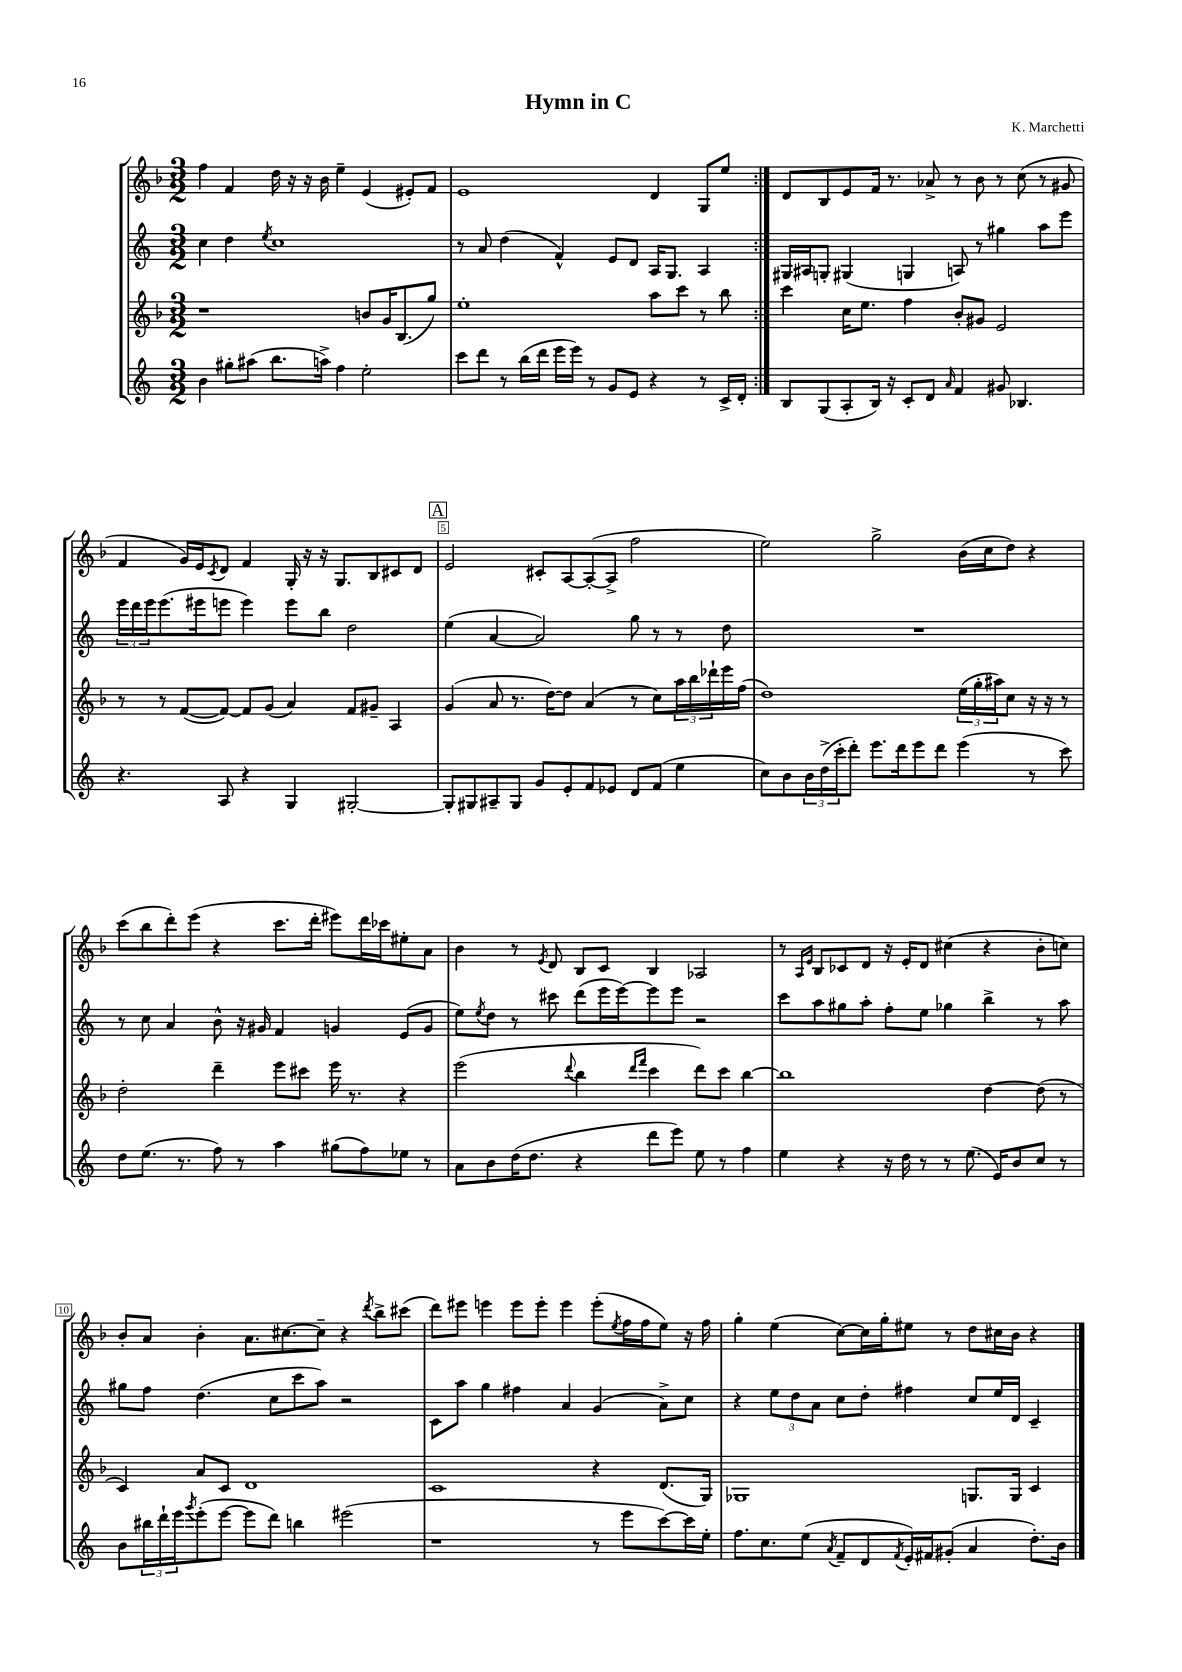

**kern	**kern	**kern	**kern
*staff4	*staff3	*staff2	*staff1
*clefG2	*clefG2	*clefG2	*clefG2
*k[]	*k[b-]	*k[]	*k[b-]
*M3/2	*M3/2	*M3/2	*M3/2
4b	1r	4cc	4ff
8gg#'	.	4dd	4f
(8aa#	.	.	.
.	.	8qee	.
8.bb	.	1cc	16dd
.	.	.	16r
.	.	.	16r
16aa^)	.	.	16b-
4ff	.	.	4ee~
2ee'	8b	.	(4e
.	16g	.	.
.	(8.B-	.	.
.	.	.	8e#')
.	8gg)	.	8f
=	=	=	=
8ccc	1ee'	8r	1e
8ddd	.	8a	.
8r	.	(4dd	.
(16bb	.	.	.
16ddd	.	.	.
16eee	.	4f^^)	.
16eee)	.	.	.
8r	.	.	.
8g	.	8e	.
8e	.	8d	.
4r	8aa	16A	4d
.	.	8.G	.
.	8ccc	.	.
8r	8r	4A	8G
16c^	8bb-	.	8ee
16d'	.	.	.
=:|!	=:|!	=:|!	=:|!
8B	4ccc	16G#	8d
.	.	16A#	.
(8G	.	8G'	8B-
8A'	16cc	(4G#	8e
.	8.ee	.	.
16B)	.	.	16f
16r	.	.	8.r
8c'	4ff	4G	.
8d	.	.	8a-^
16qqa	.	.	.
4f	8b-'	8A)	8r
.	8g#	8r	8b-
8g#	2e	4gg#	8r
4.B-	.	.	(8cc
.	.	8aa	8r
.	.	8eee	8g#
=	=	=	=
4.r	8r	24eee	4f
.	.	24ddd	.
.	.	24eee	.
.	8r	(8.eee	.
.	([8f	.	16g)
.	.	16eee#	16e
.	.	.	8qc
8A	8f_)	8eee	8d
4r	8f]	4eee)	4f
.	(8g	.	.
4G	4a)	8eee	16G'
.	.	.	16r
.	.	8bb	16r
.	.	.	8.G
[2G#'	8f	2dd	.
.	8g#~	.	8B-
.	4A	.	8c#
.	.	.	8d
=	=	=	=
8G#']	(4g	(4ee	2e
8G#	.	.	.
8A#~	8a	[4a	.
8G#	8.r	.	.
8g	.	2a])	8c#'
.	[16dd)	.	.
8e'	8dd]	.	[8A
8f	(4a	.	(8A'_
8e-	.	.	8A^]
8d	8r	8gg	2ff
(8f	8cc)	8r	.
4ee	24aa	8r	.
.	24bb-	.	.
.	24ddd-`	.	.
.	16eee	8dd	.
.	(16ff	.	.
=	=	=	=
8cc)	1dd)	1.r	2ee)
8b	.	.	.
24b	.	.	.
(24dd^	.	.	.
24ccc'	.	.	.
8ddd')	.	.	.
8.eee	.	.	2gg^
16ddd	.	.	.
8eee	.	.	.
8ddd	.	.	.
(4eee	(24ee	.	(16b-
.	24gg'	.	.
.	.	.	16cc
.	24aa#)	.	.
.	8cc	.	8dd)
8r	16r	.	4r
.	16r	.	.
8ccc)	8r	.	.
=	=	=	=
8dd	2dd'	8r	(8ccc
(8.ee	.	8cc	8bb-
.	.	4a	8ddd')
8.r	.	.	.
.	.	.	(8eee
8ff)	4ddd~	8b^^	4r
8r	.	16r	.
.	.	16g#	.
4aa	8eee	4f	8.ccc
.	8ccc#	.	.
.	.	.	16ddd'
(8gg#	16eee	4g	8eee#)
.	8.r	.	.
8ff)	.	.	16ddd
.	.	.	16ccc-
8ee-	4r	(8e	8ee#'
8r	.	8g	8a
=	=	=	=
8a	(2eee	8ee)	4b-
.	.	8qee	.
8b	.	8dd	.
(16dd	.	8r	8r
8.dd	.	.	.
.	.	.	8qe
.	.	8ccc#	8d
.	8qqddd	.	.
4r	4bb-	(8ddd	8B-
.	.	16eee	8c
.	.	[16eee)	.
.	16qqddd	.	.
.	16qqfff	.	.
8ddd	4ccc	8eee]	4B-
8eee)	.	8eee	.
8ee	8ddd)	2r	2A-
8r	8ccc	.	.
4ff	[4bb-	.	.
=	=	=	=
4ee	1bb-]	8ccc	8r
.	.	.	16qqA
.	.	.	16qqe
.	.	8aa	8B-
4r	.	8gg#	8c-
.	.	8aa'	8d
16r	.	8ff'	16r
16dd	.	.	16e'
8r	.	8ee	8d
8r	.	4gg-	(4cc#
(8.ee	.	.	.
.	[4dd	4bb^	4r
16e)	.	.	.
8b	.	.	.
8cc	(8dd]	8r	8b-'
8r	8r	8aa	8cc)
=	=	=	=
8b	4c)	8gg#	8b-'
24bb#	.	8ff	8a
24ddd`	.	.	.
24eee	.	.	.
8qggg	.	.	.
(8eee'	8a	(4.dd	4b-'
[8eee	8c	.	.
8eee]	1d	.	8.a
8ddd)	.	8cc	.
.	.	.	[8.cc#
4bb	.	8ccc	.
.	.	8aa)	8cc#~]
(2eee#	.	2r	4r
.	.	.	8qddd
.	.	.	8bb-^
.	.	.	(8ccc#
=	=	=	=
1r	1c	8c	8ddd)
.	.	8aa	8eee#
.	.	4gg	4eee
.	.	4ff#	8eee
.	.	.	8eee'
.	.	4a	4eee
8r	4r	(4g	(8eee'
.	.	.	8qee
8eee	.	.	16ff
.	.	.	16ff
[8ccc)	(8.d	8a^)	8ee)
16ccc]	.	8cc	16r
16ee'	16G)	.	16ff
=	=	=	=
8.ff	1G-	4r	4gg'
8.cc	.	.	.
.	.	12ee	(4ee
.	.	12dd	.
(8ee	.	.	.
.	.	12a	.
8qa	.	.	.
8f~	.	8cc	[8cc)
8d	.	8dd'	16cc]
.	.	.	16gg'
8qf	.	.	.
16e')	.	4ff#	8ee#
16f#	.	.	.
(8g#'	.	.	8r
4a	8.G	8cc	8dd
.	.	16ee	16cc#
.	16G	16d	16b-
8.dd')	4c	4c~	4r
16b	.	.	.
==	==	==	==
*-	*-	*-	*-
